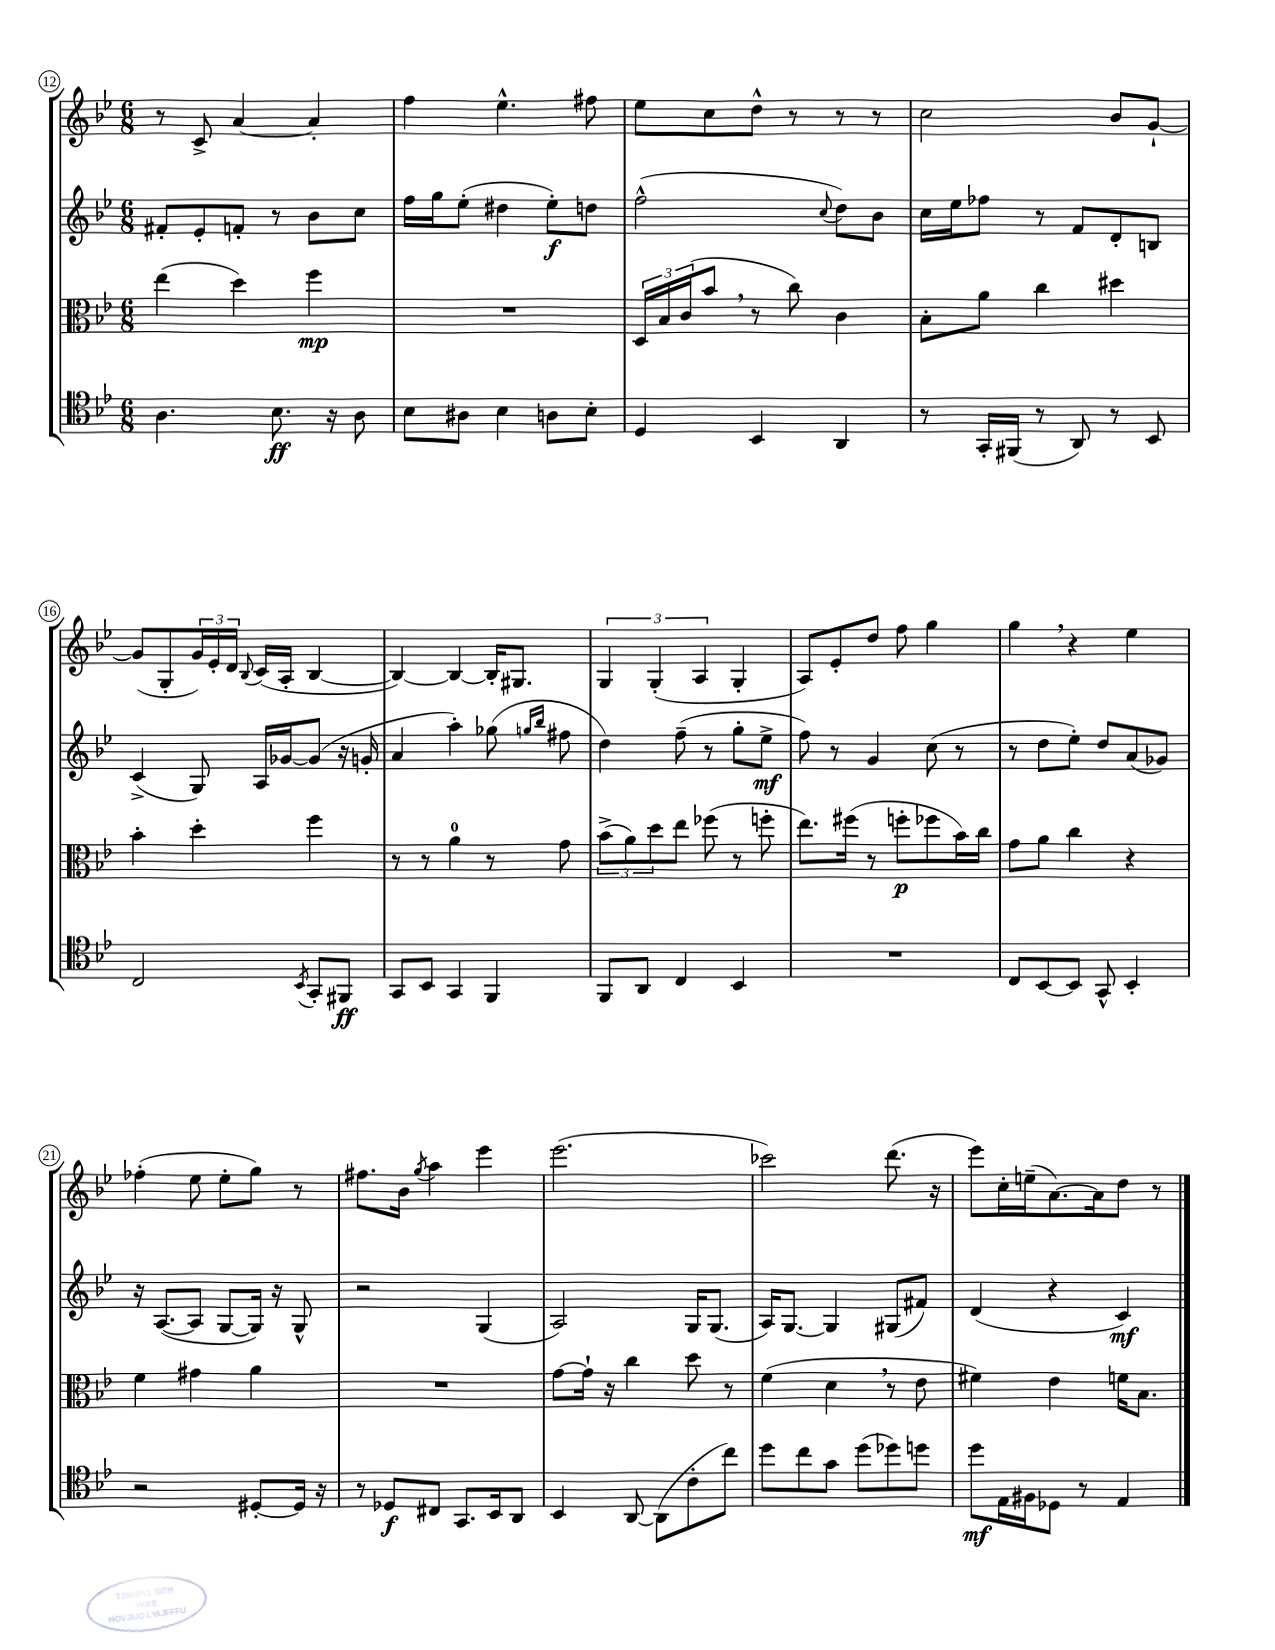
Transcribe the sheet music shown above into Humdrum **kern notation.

**kern	**dynam	**kern	**dynam	**kern	**dynam	**kern
*part4	*part4	*part3	*part3	*part2	*part2	*part1
*staff4	*staff4	*staff3	*staff3	*staff2	*staff2	*staff1
*clefC4	*	*clefC3	*	*clefG2	*	*clefG2
*k[b-e-]	*	*k[b-e-]	*	*k[b-e-]	*	*k[b-e-]
*M6/8	*	*M6/8	*	*M6/8	*	*M6/8
=12	=12	=12	=12	=12	=12	=12
4.A\	.	(4ee-\	.	8f#X'/L	.	8r
.	.	.	.	8e-'/	.	8c^/
.	.	4dd\)	.	8fn'/J	.	[4a/
8.B-\	ff	.	.	8r	.	.
.	.	4ff\	mp	8b-\L	.	4a'/]
16r	.	.	.	.	.	.
8A\	.	.	.	8cc\J	.	.
=13	=13	=13	=13	=13	=13	=13
8B-\L	.	2.r	.	16ff\LL	.	4ff\
.	.	.	.	16gg\J	.	.
8A#X\J	.	.	.	(8ee-'\J	.	.
4B-\	.	.	.	4dd#X\	.	4.ee-^^\
8An\L	.	.	.	8ee-'\L)	f	.
8B-'\J	.	.	.	8ddn\J	.	8ff#X\
=14	=14	=14	=14	=14	=14	=14
4D/	.	24D/LL	.	(2ff^^\	.	8ee-\L
.	.	24B-/	.	.	.	.
.	.	(24c/J	.	.	.	.
.	.	8b-,/J	.	.	.	8cc\
4BB-/	.	8r	.	.	.	8dd^^\J
.	.	8cc\)	.	.	.	8r
.	.	.	.	8qqcc/	.	.
4AA/	.	4c\	.	8dd\L)	.	8r
.	.	.	.	8b-\J	.	8r
=15	=15	=15	=15	=15	=15	=15
8r	.	8B-'\L	.	16cc\LL	.	2cc\
.	.	.	.	16ee-\J	.	.
16GG'/LL	.	8a\J	.	8ff-X\J	.	.
(16FF#X/JJ	.	.	.	.	.	.
8r	.	4cc\	.	8r	.	.
8AA/)	.	.	.	8f/L	.	.
8r	.	4dd#X\	.	8d'/	.	8b-/L
8BB-/	.	.	.	8Bn/J	.	[8g`/J
!!LO:LB:g=z
=16	=16	=16	=16	=16	=16	=16
2C/	.	4b-'\	.	(4c^/	.	(8g/L]
.	.	.	.	.	.	8G'/
.	.	4dd'\	.	8G/)	.	24g/L)
.	.	.	.	.	.	24e-'/
.	.	.	.	.	.	24d/JJ
.	.	.	.	.	.	8qqB-/
.	.	.	.	16A/LL	.	(16c/LL
.	.	.	.	[16g-X/J	.	16A'/JJ
8qBB-/	.	.	.	.	.	.
8GG'/L	.	4ff\	.	(8g-/J]	.	[4B-/
8FF#X/J	ff	.	.	16r	.	.
.	.	.	.	16gn'/	.	.
=17	=17	=17	=17	=17	=17	=17
8GG/L	.	8r	.	4a/	.	4B-/_)
8BB-/J	.	8r	.	.	.	.
4GG/	.	4a\	.	4aa'\)	.	4B-/_
4FF/	.	8r	.	(8gg-X\	.	16B-'/KL]
.	.	.	.	.	.	8.G#X/J
.	.	.	.	16qqggn/LL	.	.
.	.	.	.	16qqbb-/JJ	.	.
.	.	8g\	.	8ff#X\	.	.
=18	=18	=18	=18	=18	=18	=18
8FF/L	.	(12b-^\L	.	4dd\)	.	6G/
.	.	12a\)	.	.	.	.
8AA/J	.	.	.	.	.	.
.	.	12dd\	.	.	.	(6G'/
4C/	.	8ee-\J	.	(8ff~\	.	.
.	.	.	.	.	.	6A/
.	.	(8ff-X\	.	8r	.	.
4BB-/	.	8r	.	8gg'\L	.	4G'/
.	.	8ffn'\	.	8ee-^\J	mf	.
=19	=19	=19	=19	=19	=19	=19
2.r	.	8.ee-\L)	.	8ff\)	.	8A/L)
.	.	.	.	8r	.	8e-'/
.	.	(16ff#X\Jk	.	.	.	.
.	.	8r	.	4g/	.	8dd/J
.	.	8ffn'\L	p	.	.	8ff\
.	.	8ff-X\	.	(8cc\	.	4gg\
.	.	16b-\L)	.	8r	.	.
.	.	16cc\JJ	.	.	.	.
=20	=20	=20	=20	=20	=20	=20
8C/L	.	8g\L	.	8r	.	4gg,\
[8BB-/	.	8a\J	.	8dd\L	.	.
8BB-/J]	.	4cc\	.	8ee-'\J)	.	4r
8GG^^/	.	.	.	8dd/L	.	.
4BB-'/	.	4r	.	(8a/	.	4ee-\
.	.	.	.	8g-X/J)	.	.
!!LO:LB:g=z
=21	=21	=21	=21	=21	=21	=21
2r	.	4f\	.	16r	.	(4ff-X'\
.	.	.	.	([8.A/L	.	.
.	.	4g#X\	.	8A/J]	.	8ee-\
.	.	.	.	[8G/L	.	8ee-'\L
[8D#X'/L	.	4a\	.	16G/Jk])	.	8gg\J)
.	.	.	.	16r	.	.
16D#/Jk]	.	.	.	8G^^/	.	8r
16r	.	.	.	.	.	.
=22	=22	=22	=22	=22	=22	=22
8r	.	2.r	.	2r	.	8.ff#X\L
8D-X/L	f	.	.	.	.	.
.	.	.	.	.	.	16b-\Jk
.	.	.	.	.	.	8qgg/
8C#X/J	.	.	.	.	.	4aa\
8.GG/L	.	.	.	.	.	.
.	.	.	.	(4G/	.	4eee-\
16BB-/k	.	.	.	.	.	.
8AA/J	.	.	.	.	.	.
=23	=23	=23	=23	=23	=23	=23
4BB-/	.	[8g\L	.	2A/)	.	(2.eee-\
.	.	16g`\Jk]	.	.	.	.
.	.	16r	.	.	.	.
[8AA/	.	4cc\	.	.	.	.
(8AA\L]	.	.	.	.	.	.
8c'\	.	8dd\	.	16G/KL	.	.
.	.	.	.	(8.G/J	.	.
8cc\J)	.	8r	.	.	.	.
=24	=24	=24	=24	=24	=24	=24
8dd\L	.	(4f\	.	16A/KL)	.	2ccc-X\)
.	.	.	.	[8.G/J	.	.
8cc\	.	.	.	.	.	.
8g\J	.	4d,\	.	4G/]	.	.
(8dd\L	.	.	.	.	.	.
8dd-X\)	.	8r	.	(8G#X/L	.	(8.ddd\
8ddn\J	.	8e-\	.	8f#X/J)	.	.
.	.	.	.	.	.	16r
=25	=25	=25	=25	=25	=25	=25
8dd\L	mf	4f#X\)	.	(4d/	.	8eee-\L)
16E-\L	.	.	.	.	.	16cc'\L
16F#X\J	.	.	.	.	.	(16een~\J
8D-X\J	.	4e-\	.	4r	.	[8.a\)
8r	.	.	.	.	.	.
.	.	.	.	.	.	16a\k]
4E-/	.	16fn\KL	.	4c/)	mf	8dd\J
.	.	8.B-\J	.	.	.	.
.	.	.	.	.	.	8r
==	==	==	==	==	==	==
*-	*-	*-	*-	*-	*-	*-
